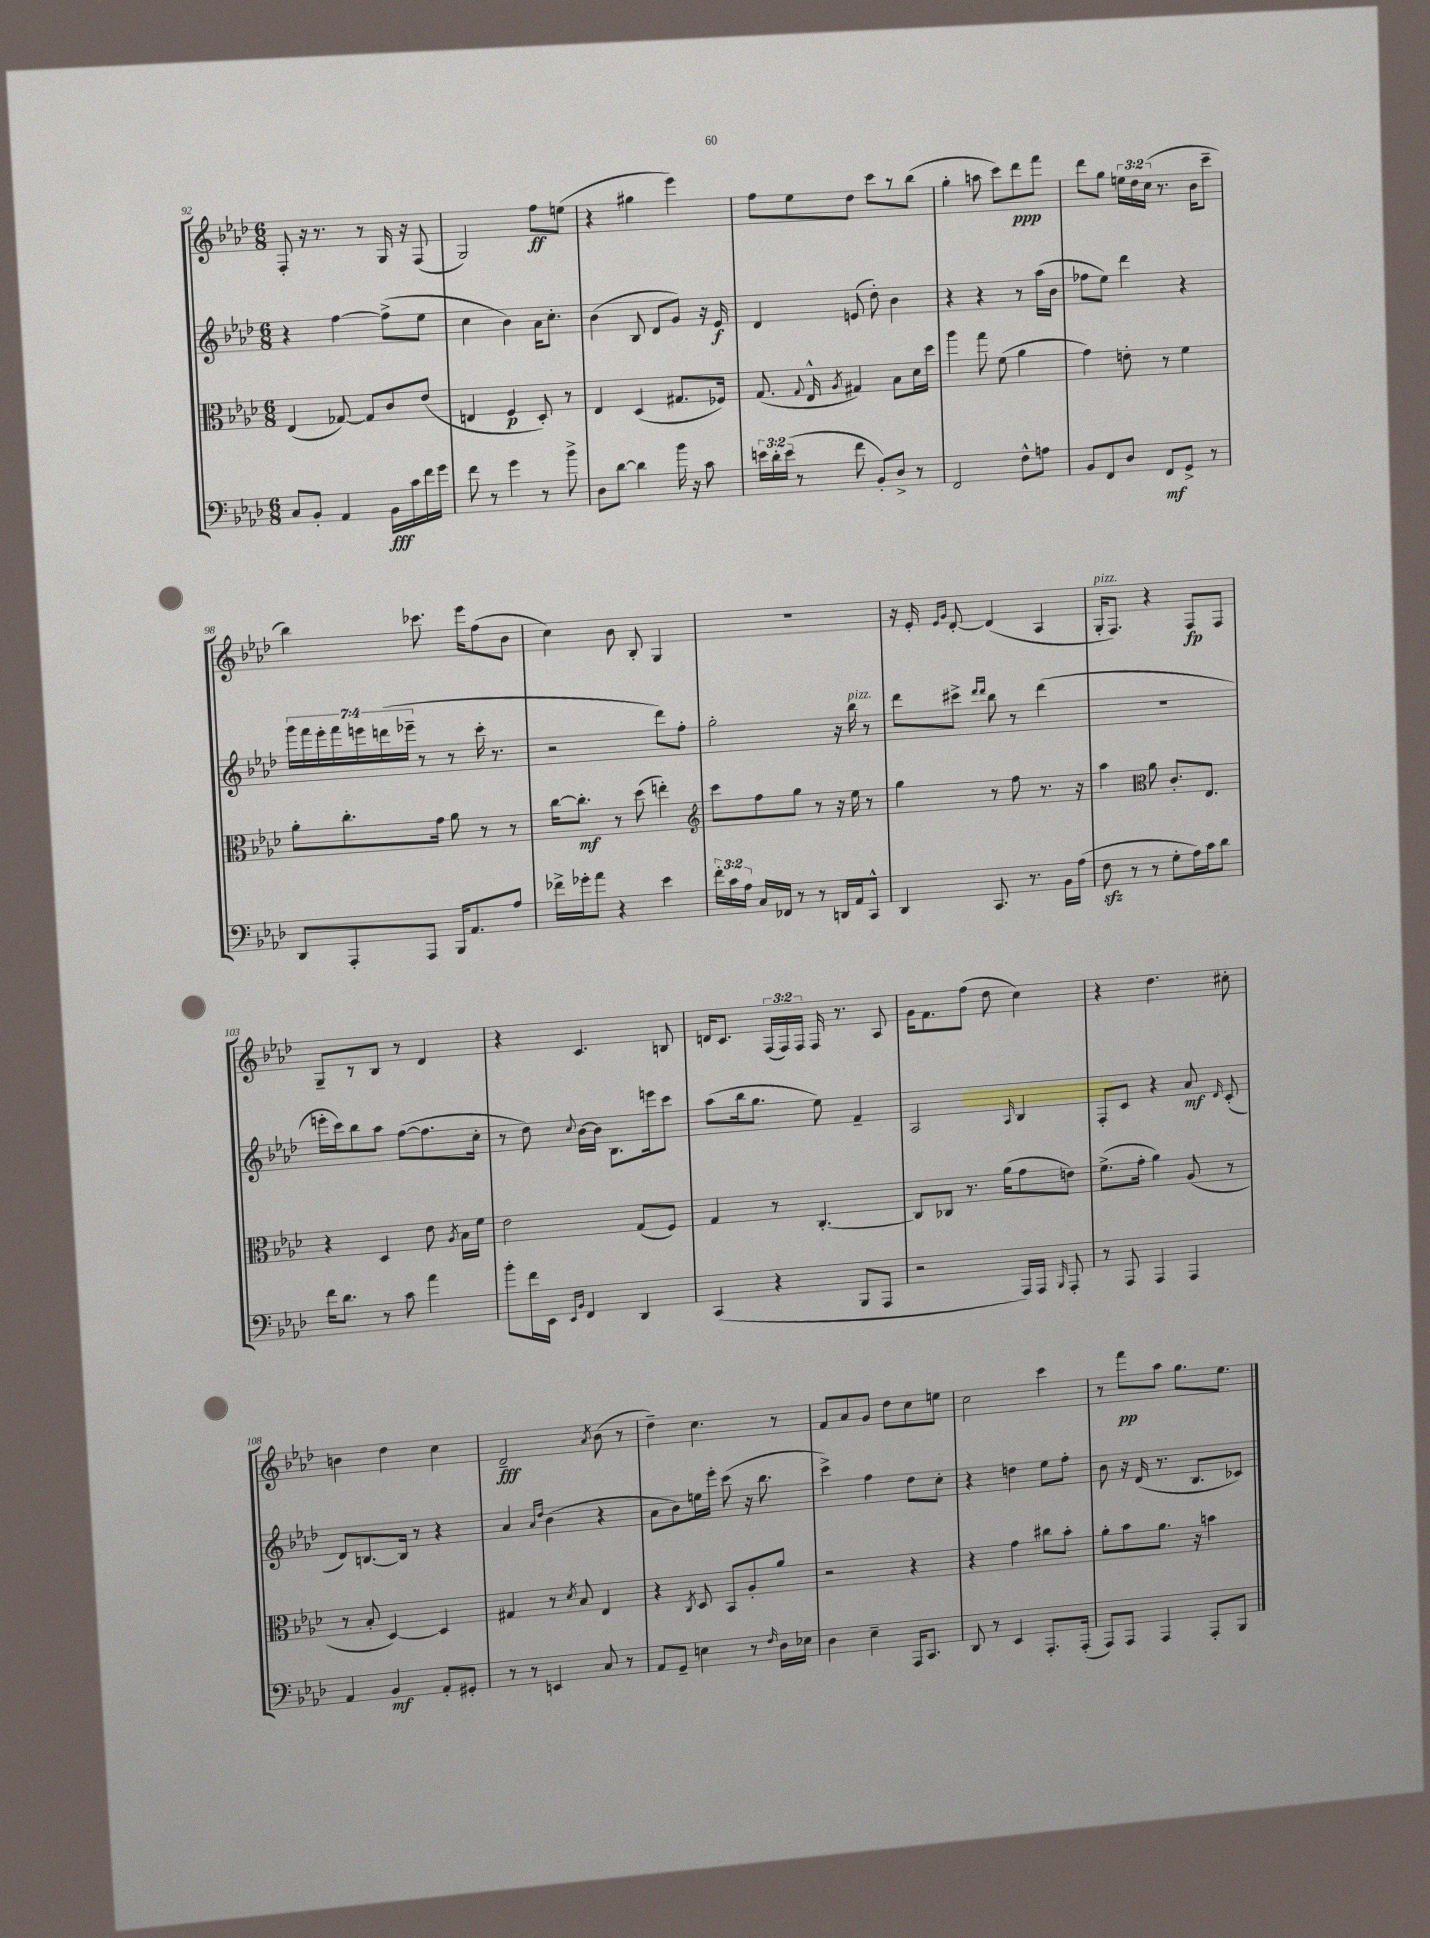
<<
\new StaffGroup <<
\new Staff = "s0" {
    \clef treble \key aes \major \numericTimeSignature \time 6/8 \override Staff.TupletNumber.text = #tuplet-number::calc-fraction-text
    \autoBeamOff f8-. r16 r8. r8 g16 r16 f8( |
    g2) f''8[\ff e''8]( |
    r4 gis''4 ees'''4) |
    f''8[ ees''8 des''8] c'''8[ r8 bes''8]( |
    g''4-. a''8 c'''8[) des'''8\ppp f'''8] |
    des'''8[ g''8] \tuplet 3/2 { e''16[ des''16 c''16]( } r8. bes'16[ c'''8]-- |
    bes''4) ces'''8. ees'''16[ f''8( bes'8] |
    c''4) bes'8 bes8-. g4 |
    R2. |
    r16 ees'16-. \grace { ees'16[ g'16] } des'8~-. des'4( aes4 |
    g16[-.^\markup { \italic "pizz." } f8.]) r4 f8[\fp f8] |
    g8[-- r8 bes8] r8 des'4 |
    r4 c'4. b8 |
    d'16[ c'8.] \tuplet 3/2 { f16[( f16) f16] } f16 r8. aes8 |
    g'16[ f'8. f''8]( des''8 c''4) |
    r4 des''4. cis''8-. |
    b'4 des''4 c''4 |
    des'2--\fff \acciaccatura { aes'8 } bes'8( r8 |
    des''4--) c''4. r8 |
    f'8[ aes'8 g'8] des''8[ c''8 e''8] |
    c''2 c'''4 |
    r8 f'''8[\pp aes''8] g''8.[ ees''8.] \bar "|." |
}
\new Staff = "s1" {
    \clef treble \key aes \major \numericTimeSignature \time 6/8 \override Staff.TupletNumber.text = #tuplet-number::calc-fraction-text
    \autoBeamOff r4 f''4~ f''8[->( ees''8] |
    c''4 bes'4) aes'16[ c''8.]-. |
    bes'4( bes8 des'8[ g'8]) r16 ees'16\f |
    des'4 e'8( des''8-.) bes'4 |
    r4 r4 r8 aes''16[( bes'16] |
    fes''8[ ees''8]) des'''4 r4 |
    \tuplet 7/4 { g'''16[ f'''16 ees'''16-. f'''16 e'''16 d'''16( ees'''16]-- } r8 r8 c'''16-. r8. |
    r2 des'''8[) f''8]-. |
    g''2-. r16 bes''16^\markup { \italic "pizz." } r8 |
    des'''8[ cis'''8]-> \grace { des'''16[ des'''16] } bes''8 r8 des'''4( |
    R2. |
    e'''16[-. c'''16) bes''8 aes''8] f''8[~( f''8. c''16]-. |
    r8 des''8) \appoggiatura { c''8 } bes'16[~ bes'16] bes8.[ e'''16 c'''8] |
    aes''8[( bes''16 g''8.] ees''8) f'4-- |
    aes2 \grace { aes16 } bes4 |
    f8[-. c'8] r4 aes'8\mf \grace { des'16 } c'8-.( |
    des'8[) b8.~ b16] r8 r4 |
    aes'4 \grace { aes'16[ des''16] } bes'4( r4 |
    aes'8[ bes'8) e''16 ees'''16]-. c'''8( r16 bes''8. |
    c'''4->) f''4 des''8[ c''8]-. |
    r4 d''4 ees''8[ f''8]-. |
    bes'8 r16 des'16( r8. bes8.[ ces'8]) \bar "|." |
}
\new Staff = "s2" {
    \clef alto \key aes \major \numericTimeSignature \time 6/8
    \autoBeamOff ees4( ges8~) ges8[ c'8 ees'8]( |
    e4 f4\p des8-.) r8 |
    ees4 des4( gis8.[ fes16]) |
    g8.( \appoggiatura { g8 } ees16-^ \acciaccatura { aes8 } gis4) bes8[ des'16 des''16] |
    aes''4 g''8 f'8( aes'4 |
    g'4) e'8-. r8 f'4 |
    aes'8[-. c''8.-. g'16] aes'8 r8 r8 |
    c''16[~ c''8.]-.\mf r8 des''8( e''4-.) |
    \clef treble c'''8[ f''8 g''8] r8 r16 ees''16 r8 |
    g''4 r8 f''8 r8. r16 |
    aes''4 \clef alto aes'8 c'8.[-. ees8.] |
    r4 des4 ees'8 \acciaccatura { aes8 } bes16[ f'16] |
    ees'2 g8[( f8]) |
    g4 r8 c4.~-. |
    c8[ ces8] r8. aes'16[( g'8 e'8]) |
    f'8.[->( g'16]-. aes'4) aes8( r8 |
    r8 bes8-. des4~) des4 |
    gis4 r8 \acciaccatura { des'8 } bes8 ees4 |
    r4 \acciaccatura { c8 } des8 bes,8[ aes8-. aes'8] |
    r2 r4 |
    r4 g'4 cis''8[ bes'8]-. |
    aes'8[-. bes'8 aes'8.] r16 b'4 \bar "|." |
}
\new Staff = "s3" {
    \clef bass \key aes \major \numericTimeSignature \time 6/8 \override Staff.TupletNumber.text = #tuplet-number::calc-fraction-text
    \autoBeamOff c8[ bes,8]-. aes,4 bes,16[\fff c'16 f'16 g'16] |
    f'8 r8 g'4 r8 bes'8-> |
    des8[ des'8]~ des'4 bes'16 r16 c'8 |
    \tuplet 3/2 { e'16[ des'16-. e'16]( } r8 f'8 bes,8[-.) des8]-> r8 |
    f,2 f8[-^ a8] |
    bes,8[ f,8 des8] f,8[\mf g,8]-> r8 |
    des,8[ aes,,8-. aes,,8] bes,,16[ aes,8. aes8] |
    fes'16[-> ges'16-. aes'8] r4 ees'4 |
    \tuplet 3/2 { f'16[-. c'16 aes16] } c16[ fes,16] r8 r8 d,16[ aes,16 c,8]-^ |
    des,4 c,8. r8. bes,16[ aes16]( |
    f8\sfz r8 r8 g8[-. aes16) c'16 des'8] |
    f'16[ des'8.] r8 c'8 aes'4 |
    bes'8[-. f'16 ees,16] \grace { ees,16[ bes,16] } f,4 des,4 |
    c,4( r4 bes,,8[ aes,,8] |
    r2 aes,,16[) aes,,16] \grace { bes,,16 } aes,,8-. |
    r8 aes,,8 aes,,4 aes,,4 |
    aes,4 bes,4\mf aes,8[-. gis,8]-. |
    r8 r8 e,4 c8 r8 |
    aes,8[ g,8]-- e4 r8 \grace { f16 } des16[ ees16] |
    des4 ees4-- aes,,16[ c,8.] |
    des,8 r8 ees,4 aes,,8.[-. aes,,16]-.( |
    aes,,8[) aes,,8] aes,,4 aes,,8[-. bes,,8] \bar "|." |
}
>>
>>
\layout { \context { \Score currentBarNumber = #92 } }
